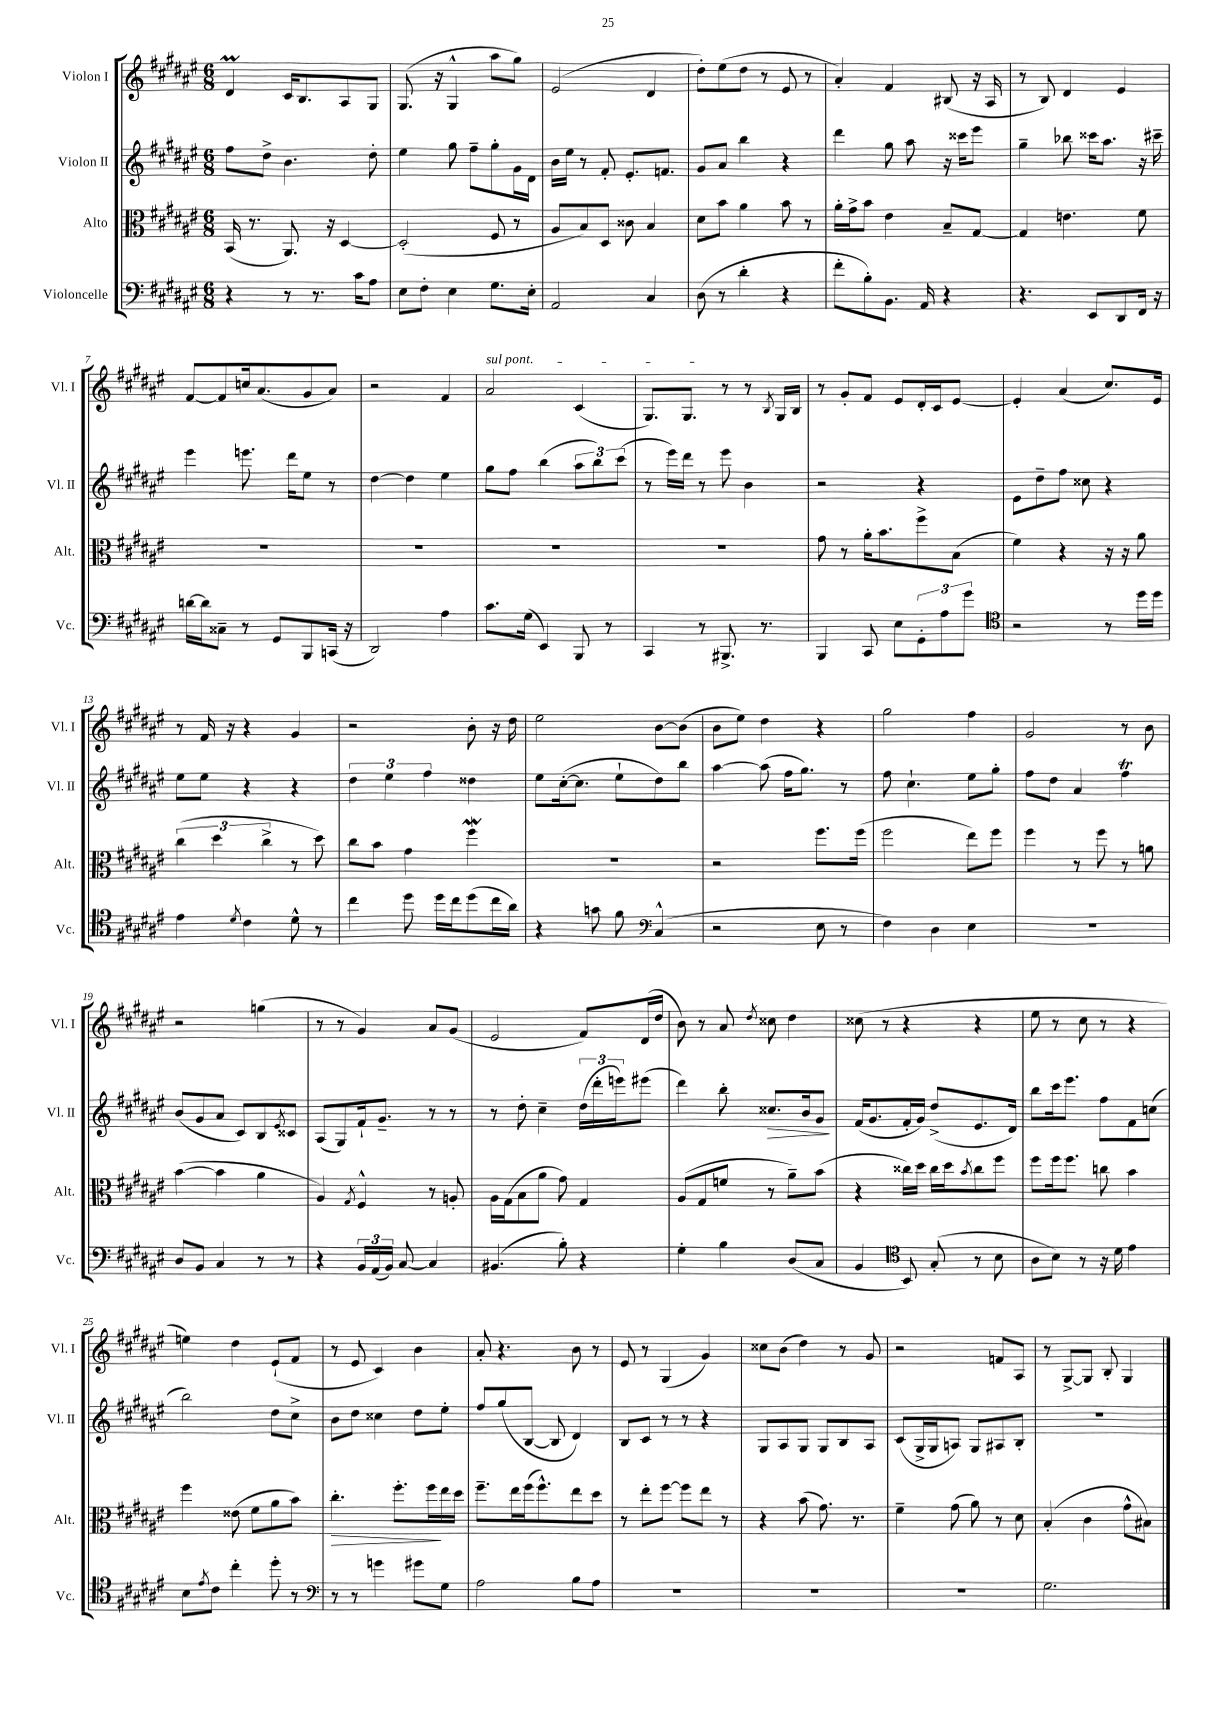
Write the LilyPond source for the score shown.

<<
\new StaffGroup <<
\new Staff = "s0" \with { instrumentName = "Violon I" shortInstrumentName = "Vl. I" } {
    \clef treble \key fis \major \numericTimeSignature \time 6/8
    dis'4\prall cis'16 b8. ais8 gis8 |
    gis8.( r16 gis4-^ ais''8 gis''8) |
    eis'2( dis'4 |
    dis''8-.) eis''8( dis''8 r8 eis'8 r8 |
    ais'4-.) fis'4 bis8( r16 ais16 |
    r8 b8) dis'4 eis'4 |
    fis'8~ fis'8 c''16 ais'8.( gis'8 ais'8) |
    r2 fis'4 |
    \once \override TextSpanner.bound-details.left.text = \markup { \italic "sul pont." } ais'2\startTextSpan cis'4( |
    gis8.) gis8.\stopTextSpan r8 r8 \acciaccatura { b8 } gis16 b16 |
    r8 gis'8-. fis'8 eis'8 dis'16-. cis'16 eis'8~ |
    eis'4-. ais'4( cis''8.) eis'16 |
    r8 fis'16 r16 r4 gis'4 |
    r2 b'8-. r16 dis''16 |
    eis''2 b'8~ b'8( |
    b'8 eis''8) dis''4 r4 |
    gis''2 fis''4 |
    gis'2 r8 b'8 |
    r2 g''4( |
    r8 r8 gis'4) ais'8 gis'8( |
    eis'2 fis'8) dis'16( dis''16 |
    b'8) r8 ais'8 \acciaccatura { dis''8 } cisis''8 dis''4 |
    cisis''8( r8 r4 r4 |
    eis''8 r8 cis''8 r8 r4 |
    e''4) dis''4 eis'8-!( fis'8 |
    r8 eis'8 cis'4) b'4 |
    ais'8-. r4. b'8 r8 |
    eis'8 r8 gis4( gis'4) |
    cisis''8 b'8( dis''4) r8 gis'8 |
    r2 f'8 ais8 |
    r8 gis8~-> gis8 b8-. gis4 \bar "|." |
}
\new Staff = "s1" \with { instrumentName = "Violon II" shortInstrumentName = "Vl. II" } {
    \clef treble \key fis \major \numericTimeSignature \time 6/8
    fis''8 dis''8-> b'4. dis''8-. |
    eis''4 gis''8 fis''8-- gis''8-. gis'16 dis'16 |
    b'16 eis''16 r8 fis'8-. eis'8.-. f'8. |
    gis'8 ais'8 b''4 r4 |
    dis'''4 gis''8 ais''8 r16 cisis'''16 eis'''8 |
    gis''4-- bes''8 cisis'''16 ais''8. r16 cis'''16-- |
    eis'''4 e'''8. dis'''16 eis''8 r8 |
    dis''4~ dis''4 eis''4 |
    gis''8 fis''8 b''4( \tuplet 3/2 { ais''8 b''8) cis'''8( } |
    r8 eis'''16) dis'''16 r8 eis'''8 b'4 |
    r2 r4 |
    eis'8 dis''8-- fis''8 cisis''8 r4 |
    eis''8 eis''8 r4 r4 |
    \tuplet 3/2 { dis''4 eis''4 fis''4 } disis''4 |
    eis''8 cis''16~-.( cis''8. eis''8-! dis''8) b''8 |
    ais''4~ ais''8( fis''16 gis''8.) r8 |
    fis''8 cis''4.-! eis''8 gis''8-. |
    fis''8 dis''8 ais'4 fis''4\trill |
    b'8( gis'8 ais'8 cis'8) b8 \acciaccatura { eis'8 } cisis'8 |
    ais8( gis8) fis'16-! gis'8.-- r8 r8 |
    r8 dis''8-. cis''4-- \tuplet 3/2 { dis''16( dis'''16-. e'''16) } eis'''8( |
    dis'''4) b''8-. cisis''8.\> b'16 gis'8\! |
    fis'16( gis'8. fis'16-. gis'16) dis''8->( eis'8. dis'16) |
    b''8 cis'''16 eis'''8. fis''8 fis'8 c''8( |
    b''2) dis''8 cis''8-> |
    b'8 dis''8 cisis''4 dis''8 eis''8-. |
    fis''8 gis''8( b8~ b8 dis'4) |
    b8 cis'8 r8 r8 r4 |
    gis8 ais8 gis8 gis8 b8 ais8 |
    cis'8( gis16-> gis16 a8) gis8 ais8 b8-. |
    R2. \bar "|." |
}
\new Staff = "s2" \with { instrumentName = "Alto" shortInstrumentName = "Alt." } {
    \clef alto \key fis \major \numericTimeSignature \time 6/8
    b,16( r8. ais,8.) r16 dis4~ |
    dis2-.( fis8 r8 |
    ais8 b8) dis8 cisis'8 b4 |
    dis'8 b'8 ais'4 b'8 r8 |
    ais'16-. gis'16-> b'8 eis'4 b8-- gis8~ |
    gis4 e'4. fis'8 |
    R2. |
    R2. |
    R2. |
    R2. |
    gis'8 r8 ais'16-. b'8. fis''8-> b8( |
    fis'4) r4 r16 r16 ais'8 |
    \tuplet 3/2 { cis''4( dis''4 cis''4-> } r8 dis''8) |
    cis''8 b'8 gis'4 fis''4\mordent |
    R2. |
    r2 fis''8. fis''16( |
    fis''2 eis''8) fis''8 |
    fis''4 r8 fis''8 r8 a'8 |
    b'4~( b'4 ais'4 |
    ais4) \acciaccatura { gis8 } fis4-^ r8 a8-. |
    ais16 gis16( b8 ais'8 gis'8) gis4 |
    ais8( gis8 f'8 r8 ais'8--) b'8( |
    r4 cisis''16) dis''16 cisis''16 dis''16 \acciaccatura { b'8 } cisis''8 fis''8 |
    fis''8 fis''16 fis''8. c''8 b'4 |
    fis''4 eisis'8( fis'8 ais'8 b'8) |
    cis''4.-.\> fis''8.-. fis''16\! eis''16 dis''16 |
    fis''8.-- eis''16 fis''16( fis''8.-^) eis''8 dis''8 |
    r8 eis''8-. fis''8~ fis''8 eis''8 r8 |
    r4 b'8( gis'8.) r8. |
    fis'4-- gis'8( ais'8) r8 dis'8 |
    b4-.( cis'4 gis'8-^ bis8) \bar "|." |
}
\new Staff = "s3" \with { instrumentName = "Violoncelle" shortInstrumentName = "Vc." } {
    \clef bass \key fis \major \numericTimeSignature \time 6/8
    r4 r8 r8. cis'16 ais8 |
    eis8 fis8-. eis4 gis8. eis16-. |
    ais,2 cis4 |
    dis8( r8 dis'4-. r4 |
    fis'8-. b8-.) b,8. ais,16 r4 |
    r4. eis,8 dis,8 fis,16 r16 |
    d'16~ d'16 cisis8-- r8 gis,8 b,,8 c,16( r16 |
    dis,2) ais4 |
    cis'8. gis16( eis,4) b,,8 r8 |
    cis,4 r8 bis,,8.-> r8. |
    b,,4 cis,8 eis8 \tuplet 3/2 { gis,8-. ais8 gis'8 } |
    \clef tenor r2 r8 dis''16 dis''16 |
    eis'4 \acciaccatura { dis'8 } cis'4 dis'8-^ r8 |
    cis''4 dis''8 dis''16 cis''16 dis''8( cis''16 ais'16) |
    r4 g'8 fis'8 \clef bass cis4-^( |
    r2 eis8 r8 |
    fis4) dis4 eis4 |
    R2. |
    dis8 b,8 cis4 r8 r8 |
    r4 \tuplet 3/2 { b,16 ais,16( b,16) } cis8~ cis4 |
    bis,4.( b8-.) r4 |
    gis4-. b4 dis8( cis8 |
    b,4 \clef tenor b,8) gis8-.( r8 b8 |
    ais8 b8) r8 r16 dis'16 eis'4 |
    b8 \acciaccatura { eis'8 } cis'8 cis''4-. dis''8-. r8 |
    \clef bass r8 r8 g'4 gis'8 gis8 |
    ais2 b8 ais8 |
    R2. |
    R2. |
    R2. |
    gis2. \bar "|." |
}
>>
>>
